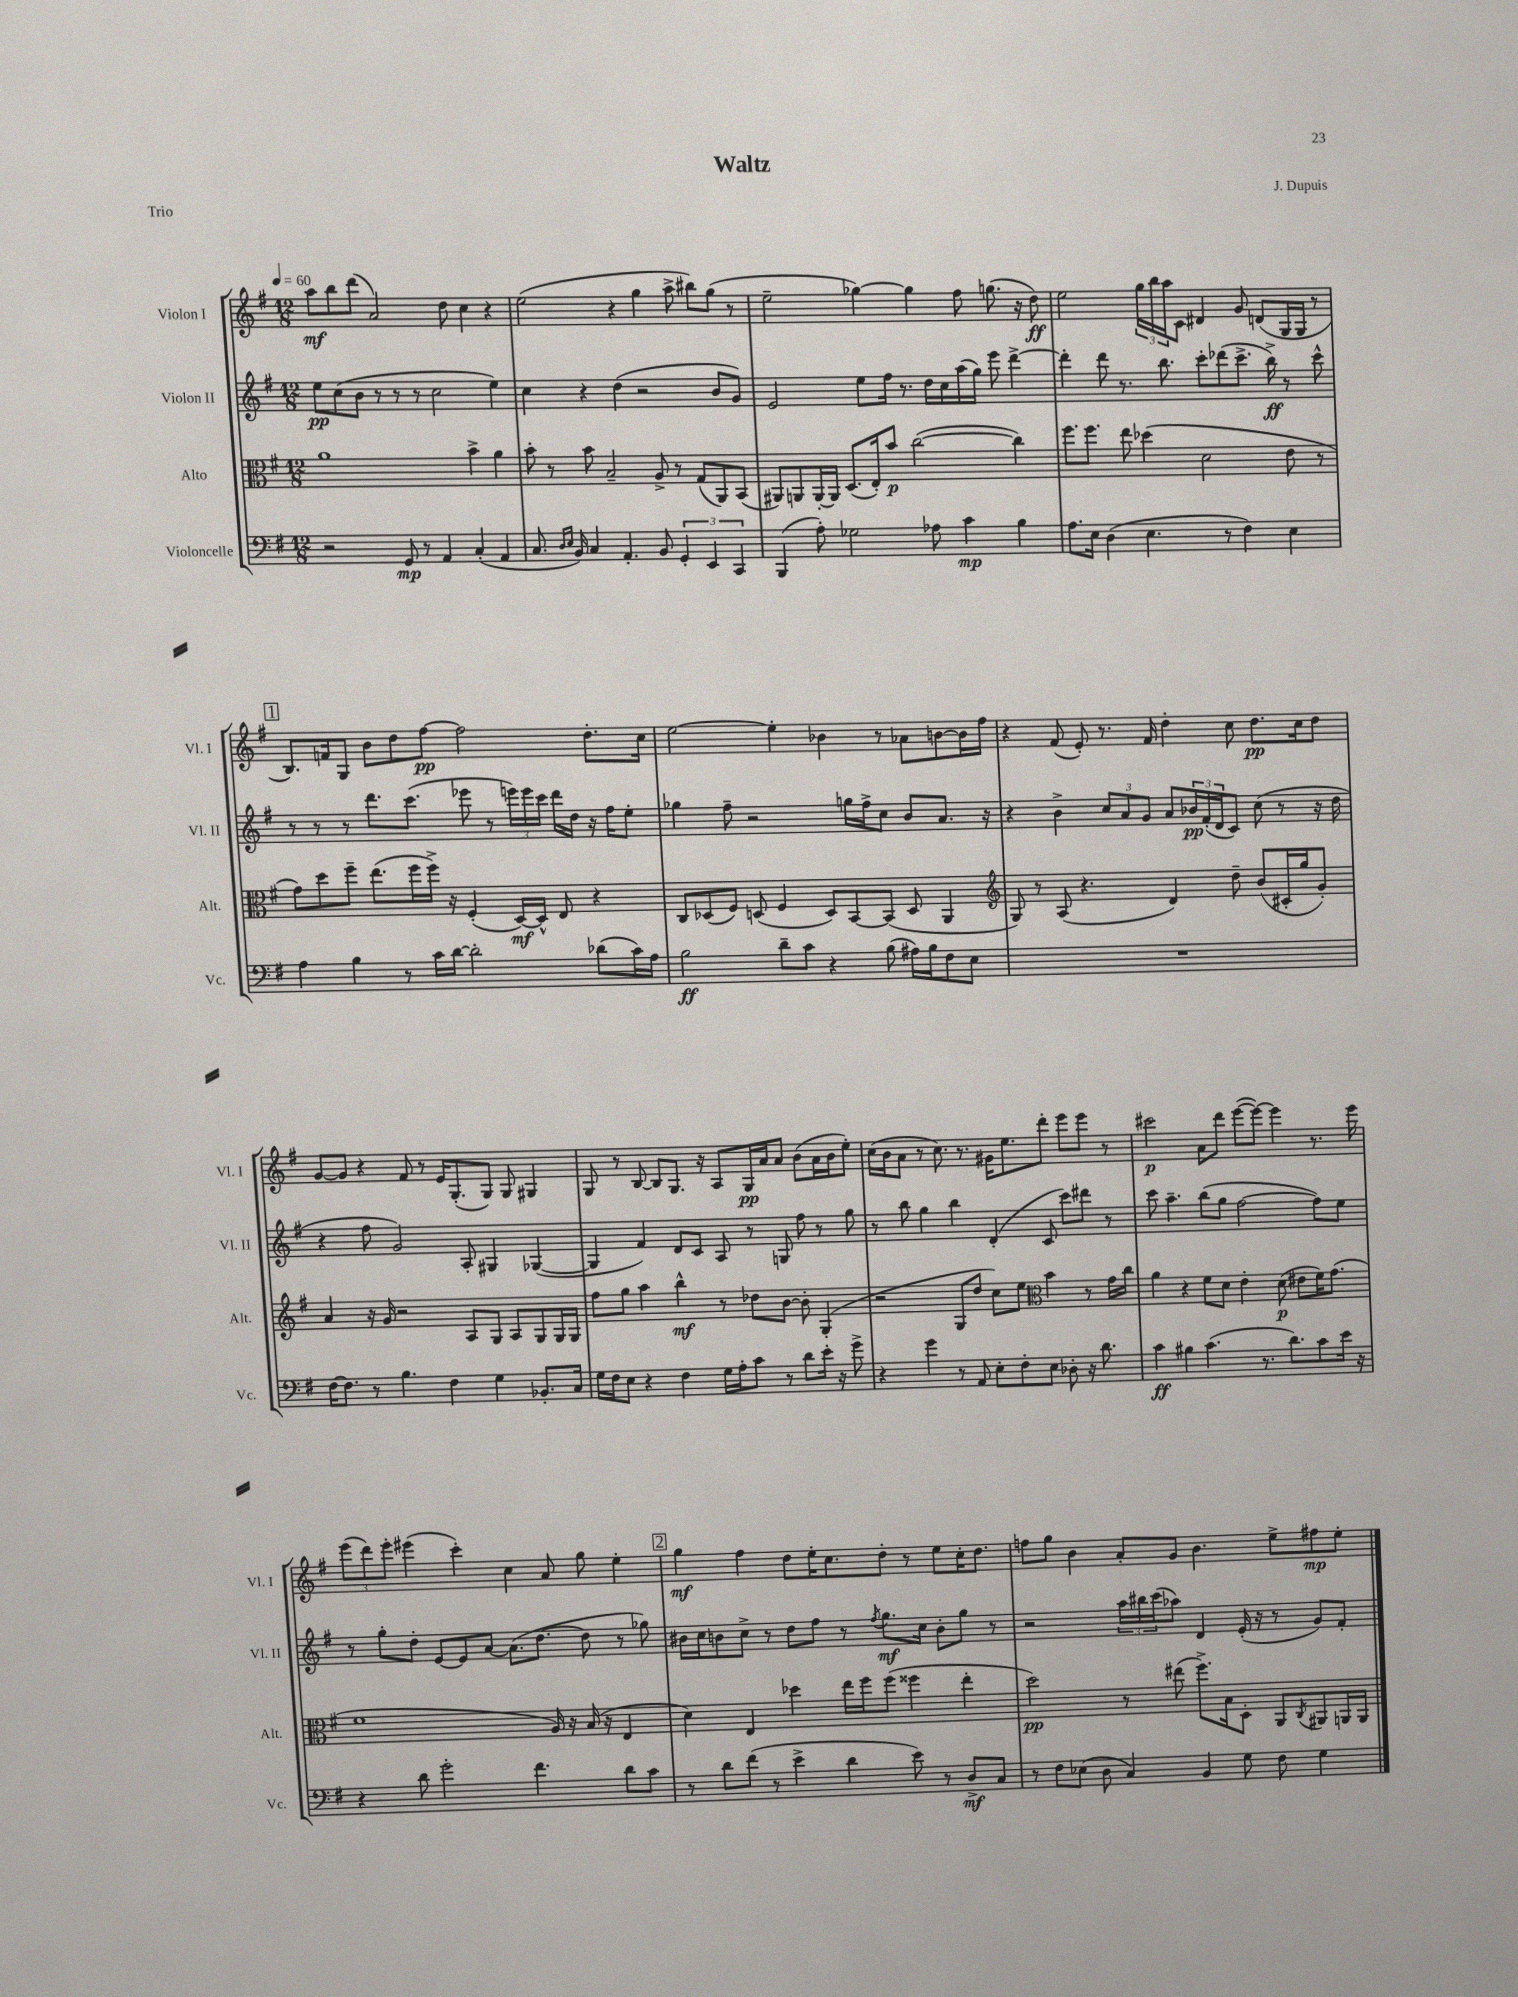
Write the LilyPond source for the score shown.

\header { title = "Waltz" composer = "J. Dupuis" piece = "Trio" }
<<
\new StaffGroup <<
\new Staff = "s0" \with { instrumentName = "Violon I" shortInstrumentName = "Vl. I" } {
    \clef treble \key g \major \numericTimeSignature \time 12/8 \tempo 4 = 60
    a''8\mf b''8 d'''8( a'2) d''8 c''4 r4 |
    e''2( r4 g''4 a''8-> bis''8) g''8( r8 |
    e''2-- ges''4~) ges''4 fis''8 g''8.( r16 d''8\ff) |
    e''2 \tuplet 3/2 { g''16 b''16 a''16 } c'8 dis'4 g'8 d'8( g16 g16 r8 |
    \mark \markup { \box "1" } b8.) f'16 g8 b'8 d''8 fis''8~\pp fis''2 d''8.-. c''16 |
    e''2~ e''4-. bes'4 r8 aes'8 b'8~ b'16 fis''16 |
    r4 fis'8( e'8-.) r8. fis'16 d''4-. c''8 d''8.\pp c''16 d''8 |
    g'8~ g'8 r4 fis'8 r8 e'16 g8.-.( g8) g8 gis4 |
    g8 r8 b8~ b8 g8. r16 a8 g16\pp a'16 a'8 b'8( a'16 b'16 e''8-.) |
    c''16( b'16 a'8 r8 c''8.) r8. gis'16 e''8. d'''8-. e'''8 e'''8 r8 |
    cis'''2\p a'8 d'''8 e'''8~( e'''8~) e'''4 r8. e'''16 |
    \tuplet 3/2 { e'''8( d'''8) e'''8-. } eis'''4( c'''4-.) c''4 a'8 g''8 e''4-. |
    \mark \markup { \box "2" } g''4\mf fis''4 d''8 e''16-. c''8. d''8-. r8 e''8 c''16-. d''8. |
    f''8 g''8 b'4 a'8-. g'8 b'4. e''8-> fis''8\mp e''8-. \bar "|." |
}
\new Staff = "s1" \with { instrumentName = "Violon II" shortInstrumentName = "Vl. II" } {
    \clef treble \key g \major \numericTimeSignature \time 12/8
    e''8\pp c''8( b'8 r8 r8 r8 c''2 e''4) |
    c''4 r4 d''4( r2 b'8 g'8) |
    e'2 e''8 fis''16 r8. d''16 c''16 a''16( g''16) e'''8 d'''4~-> |
    d'''4-. d'''8 r8. b''8. c'''8-. des'''8( c'''8.-> b''16->\ff) r8 c'''8-^ |
    \mark \markup { \box "1" } r8 r8 r8 d'''8. c'''8.( ees'''8 r8 \tuplet 3/2 { e'''16) e'''16 c'''16 } d'''16 d''16 r16 fis''16 e''8-. |
    ges''4 fis''8-- r2 g''16 fis''16-> c''8 b'8 a'8. r16 |
    r4 b'4-> \tuplet 3/2 { c''8 a'8 g'8 } a'8 \tuplet 3/2 { bes'16\pp fis'16-.( d'16 } c'8) c''8( r8 r16 d''16 |
    r4 fis''8 g'2) a8-. gis4 ges4~( |
    ges4 fis'4) d'8 c'8 a8 r8 g8 fis''8 r8 g''8 |
    r8 b''8 g''4 b''4 d'4-.( c'8 c'''8) dis'''8 r8 |
    c'''8 a''4.-- b''8( g''8 fis''2~ fis''8) e''8 |
    r8 g''8-. d''8-. e'8~ e'8 a'8~ a'8.( d''8.~ d''8 r8 ges''8) |
    \mark \markup { \box "2" } bis'16 c''16 b'8 c''8-> r8 d''8 fis''8 r8 \acciaccatura { fis''8 } g''8.\mf c''16 b'8-. g''8 r8 |
    r2 \tuplet 3/2 { a''16 bis''16 c'''16( } aes''8) d'4 e'16-.( r16 r8 g'8) fis'8-. \bar "|." |
}
\new Staff = "s2" \with { instrumentName = "Alto" shortInstrumentName = "Alt." } {
    \clef alto \key g \major \numericTimeSignature \time 12/8
    a'1 b'4-> a'4 |
    b'8-. r8 b'8 b2-- a8-> r8 g8( a,8) b,8( |
    ais,8) a,8 a,16~-. a,16 d8.( e16-.) b'8\p c''2~( c''4) |
    fis''8. fis''8. e''8 des''4( d'2 e'8 r8 |
    \mark \markup { \box "1" } g'8) d''8 fis''8-- e''8.( fis''16 fis''16->) r16 fis4-.( d16~\mf) d16-^ e8 r4 |
    c8 des8( fis8) d8( fis4 d8) b,8~ b,8( d8 a,4 |
    \clef treble g8) r8 a8( r4. d'4) d''8-- b'8( cis'16-. g''16 g'8-.) |
    a'4 r16 g'16 r2 a8 g8 a8 g8 g16 g16 |
    fis''8 g''8 a''4 b''4-^\mf r8 des''8 b'8~ b'8-. g4-.( |
    r2 g8 d''8 c''8) e''8 \clef alto b'4 r8 g'16 c''16 |
    a'4 r4 fis'8 d'8 e'4-. d'8\p( eis'8 fis'16) g'8.( |
    fis'1 a16) r16 b16( r16 e4 |
    \mark \markup { \box "2" } d'4) e4 des''4 e''16 fis''16 fis''8( fisis''4 e''4-. |
    d''2\pp) r8 eis''8( fis''8.->) b16 d8-. a,8 \acciaccatura { c8 } ais,8 a,16 a,16 \bar "|." |
}
\new Staff = "s3" \with { instrumentName = "Violoncelle" shortInstrumentName = "Vc." } {
    \clef bass \key g \major \numericTimeSignature \time 12/8
    r2 g,8\mp r8 a,4 c4-.( a,4 |
    c8. \grace { d16 e16 } b,16) c4 a,4.-. b,8 \tuplet 3/2 { g,4-. e,4 c,4 } |
    b,,4( a8-.) ges2 aes8 c'4\mp b4 |
    a8. e16 d4( e4. r8 fis4) e4 |
    \mark \markup { \box "1" } a4 b4 r8 c'16 d'16~ d'2-. des'8( c'16) a16 |
    b2\ff d'8-- c'8 r4 b8( ais16) b16 fis8 e8 |
    R1. |
    fis16~ fis8. r8 b4. fis4 g4 bes,8.-. c16 |
    g16 fis16 e8 r4 fis4 g16 a16-. c'8 r8 d'8 e'16-. r16 g'8-> |
    r4 g'4 r8 a,8 e8-. fis8-. e8 des8-. r16 d'8. |
    c'4\ff bis4 c'4.( r8. d'8.) c'8 e'16 r16 |
    r4 d'8 g'2-. fis'4. d'8 c'8 |
    \mark \markup { \box "2" } r8 d'8 fis'8( r8 e'4-> d'4 e'8) r8 d8->\mf c8 |
    r8 fis8 ees8( d8 c4) b,4 g8 fis8 g4 \bar "|." |
}
>>
>>
\layout { \context { \Score \remove "Bar_number_engraver" } }
